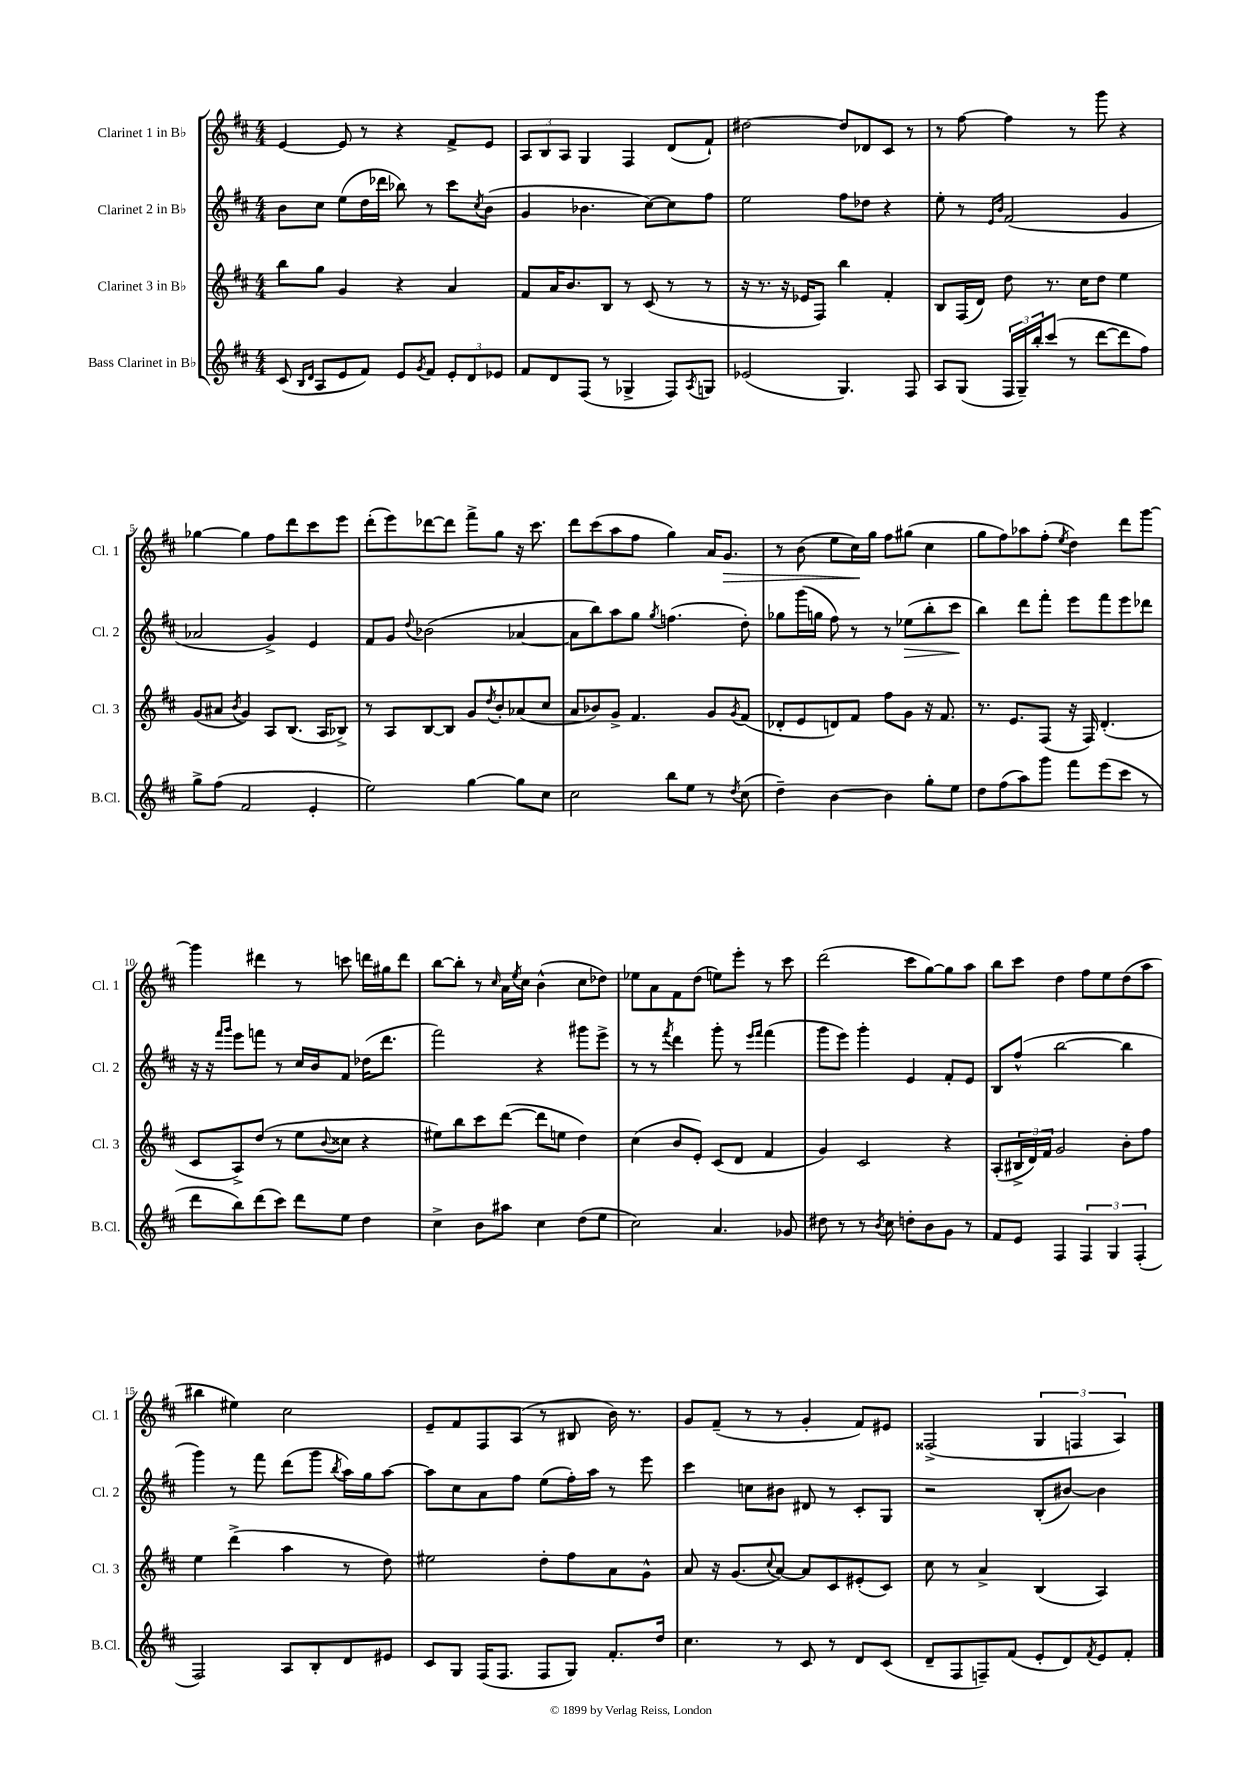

**kern	**kern	**kern	**kern
*staff4	*staff3	*staff2	*staff1
*clefG2	*clefG2	*clefG2	*clefG2
*k[f#c#]	*k[f#c#]	*k[f#c#]	*k[f#c#]
*M4/4	*M4/4	*M4/4	*M4/4
(8c#	8bb	8b	[4e
16qqB	.	.	.
16qqd	.	.	.
8A	8gg	8cc#	.
8e	4g	(8ee	8e]
8f#)	.	16dd	8r
.	.	16ddd-	.
8e	4r	8bb-)	4r
8qg	.	.	.
8f#	.	8r	.
12e'	4a	8ccc#	8f#^
12d	.	.	.
.	.	8qcc#	.
.	.	(8b	8e
12e-	.	.	.
=	=	=	=
8f#	8f#	4g	12A
.	.	.	12B
8d	16a	.	.
.	.	.	12A
.	8.b	.	.
(8F#	.	4.b-	4G
8r	8B	.	.
4G-^	8r	.	4F#
.	(8c#	[8cc#)	.
8F#)	8r	8cc#]	(8d
8qA	.	.	.
8G	8r	8ff#	8f#`)
=	=	=	=
(2e-	16r	2ee	[2dd#
.	8.r	.	.
.	16r	.	.
.	16e-	.	.
.	8F#)	.	.
4.G)	4bb	8ff#	8dd#]
.	.	8dd-	8d-
.	4f#'	4r	8c#
8F#	.	.	8r
=	=	=	=
8A	8B	8ee'	8r
(8G	(16F#	8r	[8ff#
.	16d)	.	.
.	.	16qqe	.
.	.	16qqb	.
24F#	8dd	(2f#	4ff#]
24G~)	.	.	.
24bb'	.	.	.
(8ccc#	8.r	.	.
8r	.	.	8r
.	16cc#	.	.
[8ddd	8dd	.	8ggg
8ddd]	4ee	4g	4r
8ff#)	.	.	.
=	=	=	=
8gg^	(8g	2a-	[4gg-
(8ff#	8a#	.	.
.	8qb	.	.
2f#	4g)	.	4gg-]
.	8A	4g^)	8ff#
.	(8.B	.	8ddd
4e'	.	4e	8ccc#
.	16A	.	.
.	8B-^)	.	8eee
=	=	=	=
2ee)	8r	8f#	(8ddd'
.	8A	8g	8eee)
.	.	8qqdd	.
.	[8B	(2b-	[8ddd-
.	8B]	.	8ddd-]
[4gg	8g	.	8fff#^
.	8qdd	.	.
.	8b'	.	8gg
8gg]	(8a-	[4a-	16r
.	.	.	8.ccc#
8cc#	8cc#	.	.
=	=	=	=
2cc#	8a	8a-]	8ddd
.	8b-)	8bb)	(8ccc#
.	8g^	8aa	8aa
.	4.f#	8gg	8ff#
.	.	8qgg	.
8bb	.	(4.ff	4gg)
8ee	.	.	.
8r	8g	.	16a
.	.	.	8.g
8qdd	8qg	.	.
(8cc#	(8f#	8dd')	.
=	=	=	=
4dd~)	8d-'	8gg-	8r
.	8e	(16ggg	(8b
.	.	16gg	.
[4b	8d)	8ff#)	8ee
.	8f#	8r	16cc#)
.	.	.	16gg
4b]	8ff#	8r	8ff#
.	8g	(8ee-	(8gg#
8gg'	16r	8bb'	4cc#
.	8.f#	.	.
8ee	.	8ccc#	.
=	=	=	=
8dd	8.r	4bb)	8gg
(8ff#	.	.	8ff#)
.	8.e	.	.
8aa)	.	8ddd	8aa-
8ggg	(8F#	8fff#'	(8ff#'
.	.	.	8qee
8fff#	16r	8eee	4dd)
.	16F#)	.	.
(8eee	(4.d'	8fff#	.
8ccc#	.	8eee	8ddd
8r	.	8ddd-	[8ggg
=	=	=	=
8ddd	8c#	16r	4ggg]
.	.	16r	.
.	.	16qqfff#	.
.	.	16qqggg	.
8bb)	8A^)	8eee	.
(8ddd	(8dd	8fff	4ddd#
8ccc#)	8r	8r	.
8ddd	8ee	16cc#	8r
.	.	16b	.
.	8qqb	.	.
8ee	8cc##	8f#	8ccc
4dd	4r	(16dd-	16ddd
.	.	8.ddd	16gg#
.	.	.	8ddd
=	=	=	=
4cc#^	8ee#)	2fff#)	[8bb
.	8bb	.	8bb']
8b	8ccc#	.	8r
.	.	.	16qqcc#
8aa#	([8ddd	.	16a
.	.	.	8qee
.	.	.	16cc#
4cc#	8ddd]	4r	(4b^^
.	8ee	.	.
(8dd	4dd)	8ggg#	8cc#
8ee	.	8eee^	8dd-)
=	=	=	=
2cc#)	(4cc#	8r	8ee-
.	.	8r	8a
.	.	8qfff#	.
.	8b	4ddd	8f#
.	8e')	.	(8dd
4.a	(8c#	8ggg'	8ee)
.	8d	8r	8eee'
.	.	16qqeee	.
.	.	16qqfff#	.
.	4f#	(4fff#	8r
8g-	.	.	8ccc#
=	=	=	=
8dd#	4g)	8ggg	(2ddd
8r	.	8eee)	.
8r	2c#	4ggg'	.
8qb	.	.	.
8cc#	.	.	.
8dd'	.	4e	8ccc#
8b	.	.	[8gg)
8g	4r	8f#'	8gg]
8r	.	8e	8aa
=	=	=	=
8f#	(8A'	8B	8bb
8e	24B#^	(8ff#^^	8ccc#
.	24d)	.	.
.	24f#	.	.
4F#	2g	[2bb	4dd
6F#	.	.	8ff#
.	.	.	8ee
6G	.	.	.
.	8b'	4bb]	(8dd
(6F#'	.	.	.
.	8ff#	.	8aa
=	=	=	=
2F#)	4ee	4ggg)	4bb#
.	(4ddd^	8r	4ee#)
.	.	8fff#	.
8A	4aa	(8ddd	2cc#
8B'	.	8ggg	.
.	.	8qbb	.
8d	8r	16aa)	.
.	.	16gg	.
8e#	8dd)	[8aa	.
=	=	=	=
8c#	2ee#	8aa]	8e~
8G	.	8cc#	8f#
(16F#	.	8a	8F#
8.F#	.	.	.
.	.	8ff#	(8A
8F#	8dd'	(8ee	8r
8G)	8ff#	16ff#')	8B#
.	.	16aa	.
8.f#'	8a	8r	16b)
.	.	.	8.r
.	8g^^	8eee	.
16dd	.	.	.
=	=	=	=
4.cc#	8a	4ccc#	8g
.	16r	.	(8f#~
.	(8.g	.	.
.	.	8cc	8r
.	8qqcc#	.	.
8r	[8a)	8b#	8r
8c#	8a]	8d#	4g'
8r	8c#	8r	.
8d	(8e#'	8c#'	8f#)
(8c#	8c#)	8G	8e#
=	=	=	=
8d~	8cc#	2r	(2F##^
8F#	8r	.	.
8F~)	4a^	.	.
(8f#	.	.	.
8e'	(4B	(8B'	6G
8d)	.	[8b#)	.
.	.	.	6F
8qf#	.	.	.
8e	4A)	4b#]	.
.	.	.	6A)
8f#'	.	.	.
==	==	==	==
*-	*-	*-	*-
